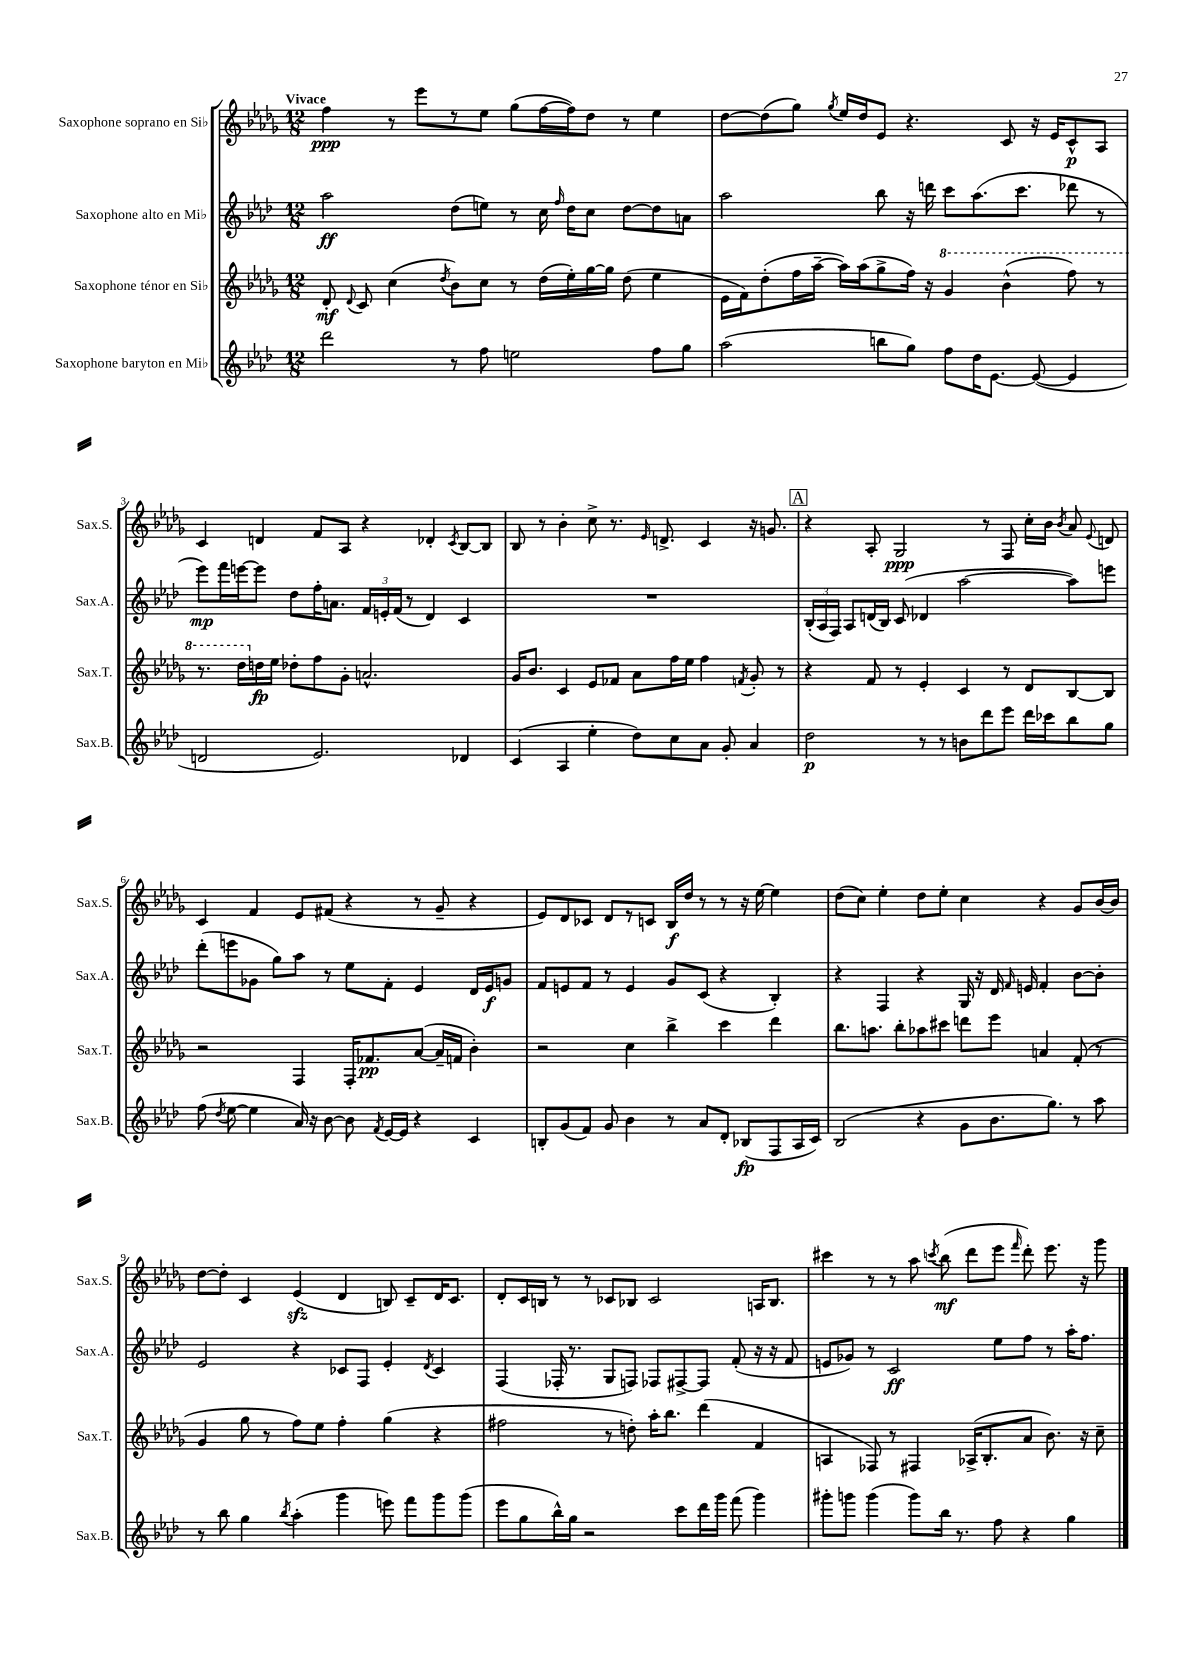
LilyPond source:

<<
\new StaffGroup <<
\new Staff = "s0" \with { instrumentName = "Saxophone soprano en Sib" shortInstrumentName = "Sax.S." } {
    \clef treble \key des \major \numericTimeSignature \time 12/8 \tempo "Vivace"
    \autoBeamOff f''4\ppp r8 ees'''8[ r8 ees''8] ges''8[( f''16~ f''16) des''8] r8 ees''4 |
    des''8[~ des''8( ges''8]) \acciaccatura { ges''8 } ees''16[ des''16 ees'8] r4. c'8 r16 ees'16[ c'8-^\p aes8] |
    c'4 d'4 f'8[ aes8] r4 des'4-. \acciaccatura { c'8 } bes8[~ bes8] |
    bes8 r8 bes'4-. c''8-> r8. \grace { ees'16 } d'8.-> c'4 r16 g'8. |
    \mark \markup { \box "A" } r4 aes8-. ges2\ppp r8 f8 c''16[-. bes'16] \acciaccatura { bes'8 } aes'8 \appoggiatura { ees'8 } d'8 |
    c'4 f'4 ees'8[ fis'8]( r4 r8 ges'8-- r4 |
    ees'8[) des'8 ces'8] des'8[ r8 c'8] bes16[\f des''16] r8 r8 r16 ees''16~ ees''4 |
    des''8[( c''8]) ees''4-. des''8[ ees''8]-. c''4 r4 ges'8[ bes'16~ bes'16] |
    des''8[~ des''8]-. c'4 ees'4\sfz( des'4 b8) c'8[-- des'16 c'8.] |
    des'8[-. c'16 b16] r8 r8 ces'8[ bes8] ces'2 a16[ bes8.] |
    cis'''4 r8 r8 aes''8 \acciaccatura { c'''8 } bes''8\mf( des'''8[ ees'''8] \grace { f'''16 } des'''8-.) ees'''8. r16 ges'''8 \bar "|." |
}
\new Staff = "s1" \with { instrumentName = "Saxophone alto en Mib" shortInstrumentName = "Sax.A." } {
    \clef treble \key aes \major \numericTimeSignature \time 12/8
    \autoBeamOff aes''2\ff des''8[( e''8]) r8 c''16 \grace { f''16 } des''16[ c''8] des''8[~ des''8 a'8] |
    aes''2 bes''8 r16 d'''16 c'''8[ aes''8.( c'''8.] des'''8 r8 |
    ees'''8[\mp) f'''16 e'''16~ e'''8] des''8[ f''16-. a'8.] \tuplet 3/2 { f'16[ e'16-. f'16]( } r8 des'4) c'4 |
    R1. |
    \mark \markup { \box "A" } \tuplet 3/2 { bes16[-.( aes16 f16]) } aes8[ d'16( bes16]) c'8( des'4 aes''2~ aes''8[) e'''8] |
    des'''8[-.( e'''8 ges'8] g''8[) aes''8] r8 ees''8[ f'8]-. ees'4 des'16[ ees'16\f g'8] |
    f'8[ e'8 f'8] r8 e'4 g'8[ c'8]( r4 bes4-.) |
    r4 f4 r4 g16 r16 des'16 \grace { f'16 } e'16 f'4-. bes'8[~ bes'8]-. |
    ees'2 r4 ces'8[ f8] ees'4-. \acciaccatura { des'8 } ces'4 |
    f4( fes16-. r8. g8[ f8]) fes8[ fis8~-> fis8] f'8-.( r16 r16 f'8 |
    e'8[ ges'8]) r8 c'2\ff ees''8[ f''8] r8 aes''16[-. f''8.] \bar "|." |
}
\new Staff = "s2" \with { instrumentName = "Saxophone ténor en Sib" shortInstrumentName = "Sax.T." } {
    \clef treble \key des \major \numericTimeSignature \time 12/8
    \autoBeamOff des'8-.\mf \appoggiatura { des'8 } c'8 c''4( \acciaccatura { des''8 } bes'8[) c''8] r8 des''16[( ees''16-.) ges''16~ ges''16] des''8( ees''4 |
    ees'16[ f'16) des''8-.( f''16 aes''16]~-- aes''16[) aes''16( ges''8-> f''16]) r16 \ottava #1 ges''4 bes''4-^( f'''8) r8 |
    r8. des'''16[ \ottava #0 d''16\fp ees''16] des''8[-. f''8 ges'8]-. a'2.-^ |
    ges'16[ bes'8.] c'4 ees'8[ fes'8] aes'8[ f''16 ees''16] f''4 \acciaccatura { f'8 } ges'8-. r8 |
    \mark \markup { \box "A" } r4 f'8 r8 ees'4-. c'4 r8 des'8[ bes8~ bes8] |
    r2 f4 f16[-. fes'8.\pp aes'8]~( aes'16[-- f'16] bes'4-.) |
    r2 c''4 bes''4-> c'''4 des'''4 |
    bes''8.[ a''8.] bes''8[-. aes''8 cis'''8] d'''8[ ees'''8] a'4 f'8-.( r8 |
    ges'4 ges''8 r8 f''8[) ees''8] f''4-. ges''4( r4 |
    fis''2 r8 d''8-.) aes''16[-. bes''8.] des'''4( f'4 |
    a4 fes8) r8 fis4 aes16[->( bes8.-. aes'8] bes'8.) r16 c''8-- \bar "|." |
}
\new Staff = "s3" \with { instrumentName = "Saxophone baryton en Mib" shortInstrumentName = "Sax.B." } {
    \clef treble \key aes \major \numericTimeSignature \time 12/8
    \autoBeamOff des'''2 r8 f''8 e''2 f''8[ g''8] |
    aes''2( b''8[ g''8]) f''8[ des''16 ees'8.]~ ees'8~( ees'4 |
    d'2 ees'2.) des'4 |
    c'4( aes4 ees''4-. des''8[) c''8 aes'8] g'8-. aes'4 |
    \mark \markup { \box "A" } des''2\p r8 r8 b'8[ des'''8 ees'''8] des'''16[ ces'''16 bes''8 g''8] |
    f''8( \acciaccatura { des''8 } ees''8~ ees''4 aes'16) r16 bes'8~ bes'8 \acciaccatura { f'8 } ees'16[~ ees'16] r4 c'4 |
    b8[-. g'8( f'8]) g'8 bes'4 r8 aes'8[ des'8]-. bes8[\fp( f8 aes16 c'16]) |
    bes2( r4 g'8[ bes'8. g''8.]) r8 aes''8 |
    r8 bes''8 g''4 \acciaccatura { bes''8 } aes''4-.( g'''4 e'''8) f'''8[ g'''8 g'''8]( |
    ees'''8[ g''8 bes''16-^) g''16] r2 c'''8[ des'''16 g'''16] f'''8( g'''4) |
    gis'''8[-. g'''8] g'''4( g'''8[) bes''16] r8. f''8 r4 g''4 \bar "|." |
}
>>
>>
